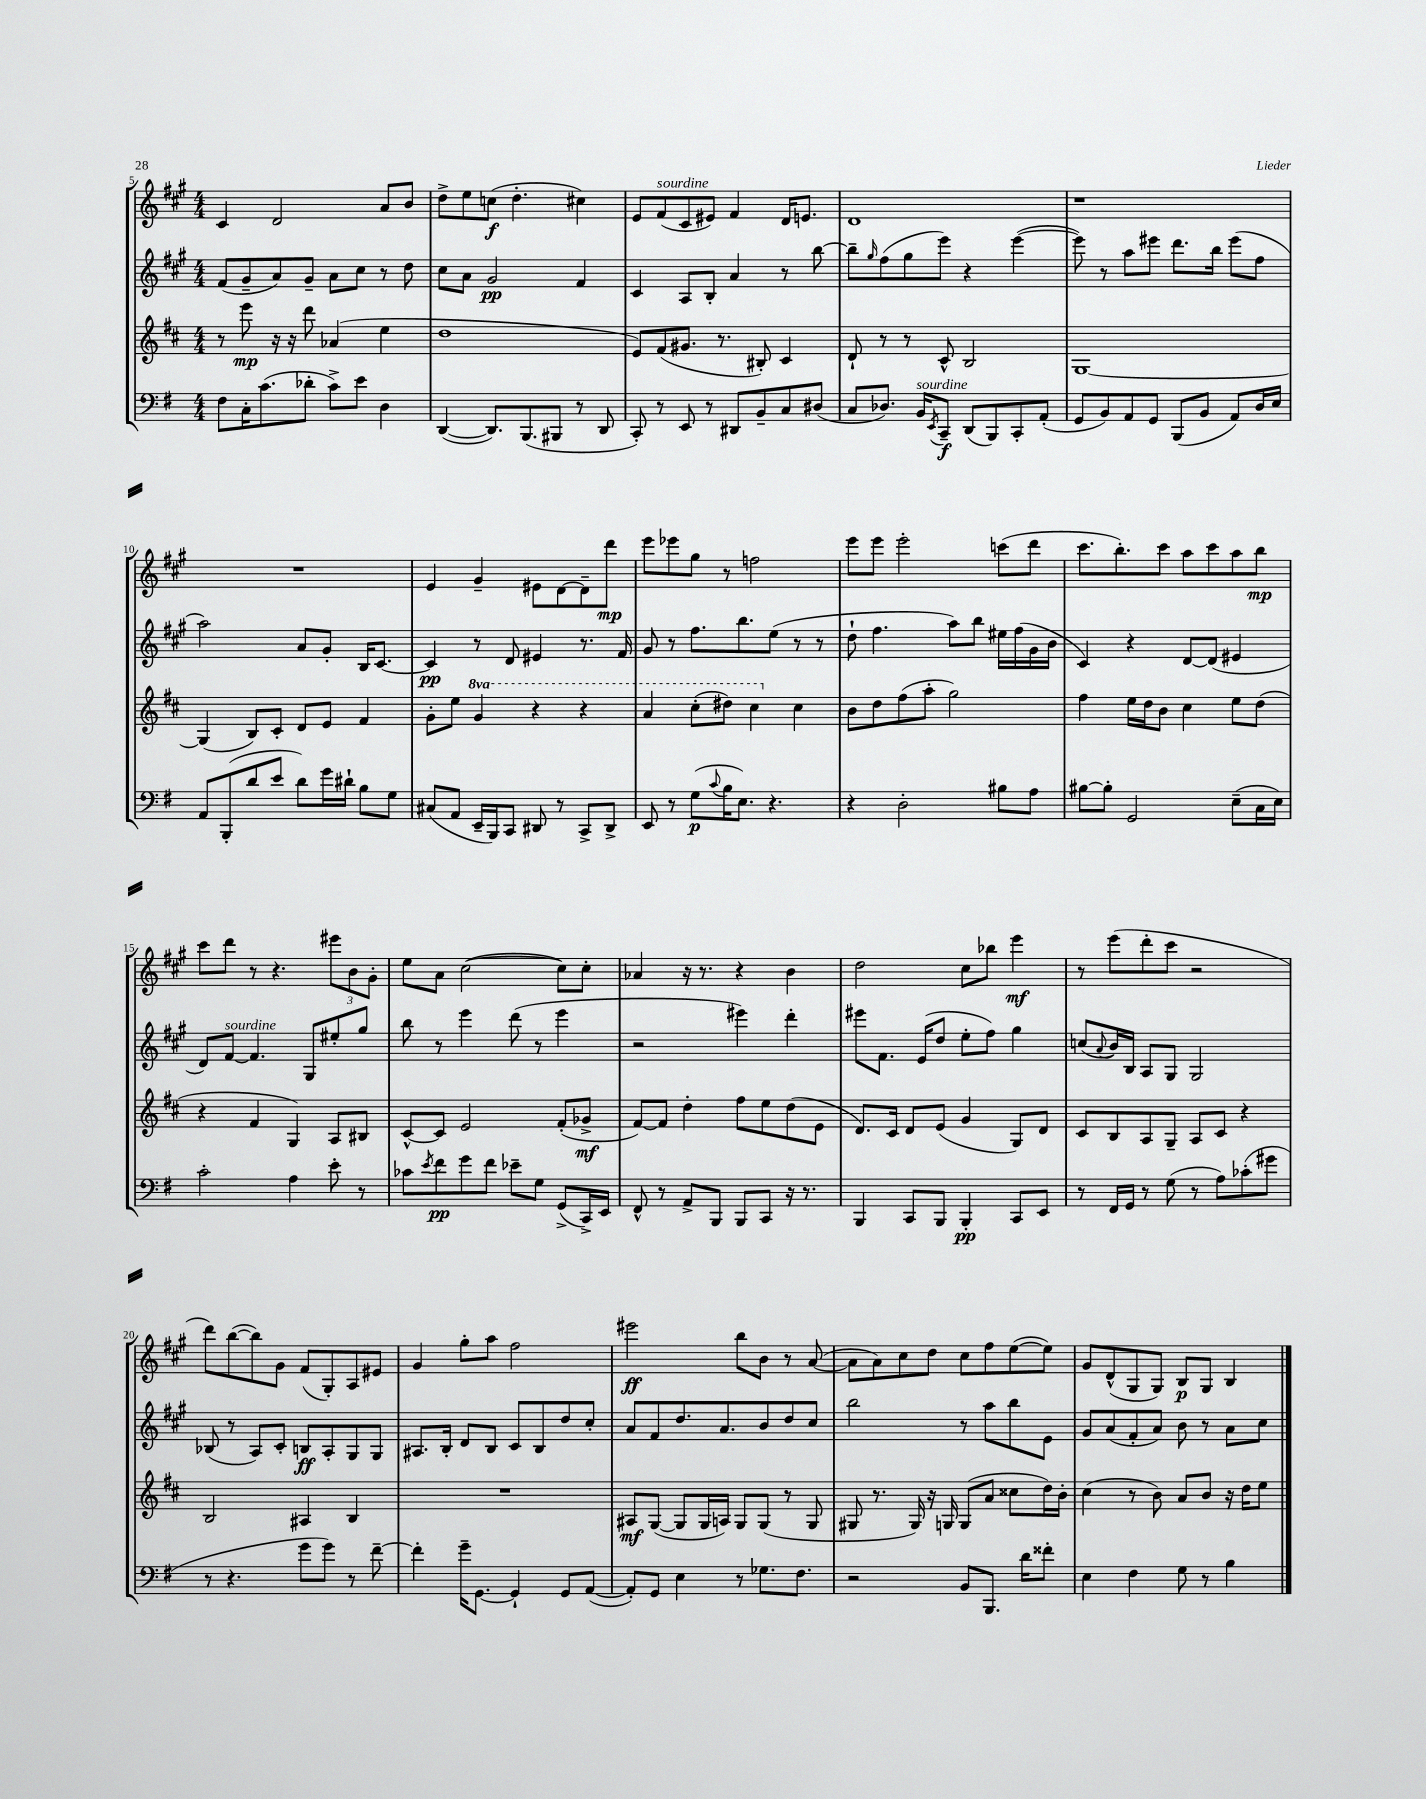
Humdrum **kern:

**kern	**dynam	**kern	**dynam	**kern	**dynam	**kern	**dynam
*part4	*part4	*part3	*part3	*part2	*part2	*part1	*part1
*staff4	*staff4	*staff3	*staff3	*staff2	*staff2	*staff1	*staff1
*clefF4	*	*clefG2	*	*clefG2	*	*clefG2	*
*k[f#]	*	*k[f#c#]	*	*k[f#c#g#]	*	*k[f#c#g#]	*
*M4/4	*	*M4/4	*	*M4/4	*	*M4/4	*
=5	=5	=5	=5	=5	=5	=5	=5
8F#\L	.	8r	.	(8f#/L	.	4c#/	.
16C'\K	.	8eee\	mp	8g#~/	.	.	.
(8.c\	.	.	.	.	.	.	.
.	.	16r	.	8a/)	.	2d/	.
.	.	16r	.	.	.	.	.
8d-X'\J	.	8ddd\	.	8g#~/J	.	.	.
8c^\L)	.	(4a-X/	.	8a\L	.	.	.
8e\J	.	.	.	8cc#\J	.	.	.
4D\	.	4ee\	.	8r	.	8a/L	.
.	.	.	.	8dd\	.	8b/J	.
=6	=6	=6	=6	=6	=6	=6	=6
([4DD/	.	1dd	.	8cc#\L	.	8dd^\L	.
.	.	.	.	8a\J	.	8ee\	.
8.DD/L])	.	.	.	2g#/	pp	(8ccn\J	f
.	.	.	.	.	.	4.dd'\	.
(8.BBB/	.	.	.	.	.	.	.
8BBB#X/J	.	.	.	.	.	.	.
8r	.	.	.	4f#/	.	4cc#X\)	.
8DD/	.	.	.	.	.	.	.
=7	=7	=7	=7	=7	=7	=7	=7
8CC'/)	.	8e/L)	.	4c#/	.	8e/L	.
!	!	!	!	!	!	!LO:TX:a:i:t=sourdine	!
8r	.	(8f#/	.	.	.	(8f#/	.
8EE/	.	8.g#X/J	.	8A/L	.	8c#/	.
8r	.	.	.	8B'/J	.	8e#X/J)	.
.	.	8.r	.	.	.	.	.
8DD#X/L	.	.	.	4a/	.	4f#/	.
8BB~/	.	8B#X'/)	.	.	.	.	.
8C/	.	4c#/	.	8r	.	16d/KL	.
.	.	.	.	.	.	8.en/J	.
(8D#X/J	.	.	.	[8bb\	.	.	.
=8	=8	=8	=8	=8	=8	=8	=8
8C/L	.	8d`/	.	8bb~\L]	.	1d	.
.	.	.	.	16qqgg#/	.	.	.
8.D-X/J)	.	8r	.	(8ff#\	.	.	.
.	.	8r	.	8gg#\	.	.	.
!LO:TX:a:i:t=sourdine	!	!	!	!	!	!	!
16BB/KL	.	.	.	.	.	.	.
8qEE/	.	.	.	.	.	.	.
8CC~/J	f	8c#^^/	.	8eee\J)	.	.	.
(8DD/L	.	2B/	.	4r	.	.	.
8BBB/)	.	.	.	.	.	.	.
8CC'/	.	.	.	([4eee\	.	.	.
(8AA'/J	.	.	.	.	.	.	.
=9	=9	=9	=9	=9	=9	=9	=9
8GG/L	.	[1G	.	8eee\])	.	1r	.
8BB/)	.	.	.	8r	.	.	.
8AA/	.	.	.	8aa\L	.	.	.
8GG/J	.	.	.	8eee#X\J	.	.	.
(8BBB/L	.	.	.	8.ddd\L	.	.	.
8BB/J	.	.	.	.	.	.	.
.	.	.	.	16bb\Jk	.	.	.
8AA/L)	.	.	.	(8eee#\L	.	.	.
16D/L	.	.	.	8ff#\J	.	.	.
16E/JJ	.	.	.	.	.	.	.
!!LO:LB:g=z
=10	=10	=10	=10	=10	=10	=10	=10
8AA/L	.	(4G/]	.	2aa\)	.	1r	.
(8BBB'/	.	.	.	.	.	.	.
8d/	.	8B/L)	.	.	.	.	.
8e/J	.	8c#'/J	.	.	.	.	.
8d\L)	.	8d/L	.	8a/L	.	.	.
16g\L	.	8e/J	.	8g#'/J	.	.	.
16d#X`\JJ	.	.	.	.	.	.	.
8B\L	.	4f#/	.	16B/KL	.	.	.
.	.	.	.	[8.c#/J	.	.	.
8G\J	.	.	.	.	.	.	.
=11	=11	=11	=11	=11	=11	=11	=11
(8C#X/L	.	8g'\L	.	4c#/]	pp	4e/	.
8AA/J	.	8ee\J	.	.	.	.	.
*	*	*8va	*	*	*	*	*
16EE~/LL	.	4gg/	.	8r	.	4g#~/	.
16BBB/J)	.	.	.	.	.	.	.
8CC/J	.	.	.	8d/	.	.	.
8DD#X/	.	4r	.	4e#X/	.	8e#X\L	.
8r	.	.	.	.	.	[8d\	.
8CC^/L	.	4r	.	8.r	.	8d~\]	.
8DD#^/J	.	.	.	.	.	8ddd\J	mp
.	.	.	.	16f#/	.	.	.
=12	=12	=12	=12	=12	=12	=12	=12
8EE/	.	4aa/	.	8g#/	.	8eee\L	.
8r	.	.	.	8r	.	8eee-X\	.
(8G\L	p	(8ccc#'\L	.	8.ff#\L	.	8gg#\J	.
8qqc/	.	.	.	.	.	.	.
16B\K	.	8ddd#X\J)	.	.	.	8r	.
8.E\J)	.	.	.	8.bb\	.	.	.
.	.	4ccc#\	.	.	.	2ffn\	.
4.r	.	.	.	(8ee\J	.	.	.
*	*	*X8va	*	*	*	*	*
.	.	4cc#\	.	8r	.	.	.
.	.	.	.	8r	.	.	.
=13	=13	=13	=13	=13	=13	=13	=13
4r	.	8b\L	.	8dd`\	.	8eee\L	.
.	.	8dd\	.	4.ff#\	.	8eee\J	.
2D'\	.	(8ff#\	.	.	.	2eee'\	.
.	.	8aa'\J	.	.	.	.	.
.	.	2gg\)	.	8aa\L)	.	.	.
.	.	.	.	8bb\J	.	.	.
8B#X\L	.	.	.	16ee#X\LL	.	(8cccn\L	.
.	.	.	.	(16ff#\	.	.	.
8A\J	.	.	.	16g#\	.	8ddd\J	.
.	.	.	.	16b\JJ	.	.	.
=14	=14	=14	=14	=14	=14	=14	=14
[8B#X\L	.	4ff#\	.	4c#/)	.	8.ccc#\L	.
8B#'\J]	.	.	.	.	.	.	.
.	.	.	.	.	.	8.bb'\)	.
2GG/	.	16ee\LL	.	4r	.	.	.
.	.	16dd\J	.	.	.	.	.
.	.	8b\J	.	.	.	8ccc#\J	.
.	.	4cc#\	.	[8d/L	.	8aa\L	.
.	.	.	.	(8d/J]	.	8ccc#\	.
(8E~\L	.	8ee\L	.	4e#X/	.	8aa\	.
16C\L	.	(8dd\J	.	.	.	8bb\J	mp
16E\JJ)	.	.	.	.	.	.	.
!!LO:LB:g=z
=15	=15	=15	=15	=15	=15	=15	=15
2c'\	.	4r	.	8d/L)	.	8ccc#\L	.
!	!	!	!	!LO:TX:a:i:t=sourdine	!	!	!
.	.	.	.	[8f#/J	.	8ddd\J	.
.	.	4f#/	.	4.f#/]	.	8r	.
.	.	.	.	.	.	4.r	.
4A\	.	4G/)	.	.	.	.	.
.	.	.	.	8G#/L	.	.	.
8e'\	.	8A/L	.	8ee#X'/	.	12eee#X\L	.
.	.	.	.	.	.	12b\	.
8r	.	8B#X/J	.	8gg#/J	.	.	.
.	.	.	.	.	.	12g#'\J	.
=16	=16	=16	=16	=16	=16	=16	=16
8c-X\L	.	[8c#^^/L	.	8bb\	.	8ee\L	.
8qe/	.	.	.	.	.	.	.
8f#\	pp	8c#/J]	.	8r	.	8a\J	.
8g\	.	2e/	.	4eee\	.	([2cc#\	.
8f#\J	.	.	.	.	.	.	.
8e-X~\L	.	.	.	(8ddd\	.	.	.
8G\J	.	.	.	8r	.	.	.
(8GG^/L	.	(8f#'/L	.	4eee\	.	8cc#\L])	.
16CC^/L)	.	8g-X^/J	mf	.	.	8cc#'\J	.
16EE/JJ	.	.	.	.	.	.	.
=17	=17	=17	=17	=17	=17	=17	=17
8FF#^^/	.	[8f#/L)	.	2r	.	4a-X/	.
8r	.	8f#/J]	.	.	.	.	.
8AA^/L	.	4dd'\	.	.	.	16r	.
.	.	.	.	.	.	8.r	.
8BBB/J	.	.	.	.	.	.	.
8BBB/L	.	8ff#\L	.	4eee#X\)	.	4r	.
8CC/J	.	8ee\	.	.	.	.	.
16r	.	(8dd\	.	4ddd'\	.	4b\	.
8.r	.	.	.	.	.	.	.
.	.	8e\J	.	.	.	.	.
=18	=18	=18	=18	=18	=18	=18	=18
4BBB/	.	8.d/L)	.	8eee#X\L	.	2dd\	.
.	.	.	.	8.f#\J	.	.	.
.	.	16c#/Jk	.	.	.	.	.
8CC/L	.	8d/L	.	.	.	.	.
.	.	.	.	(16e/KL	.	.	.
8BBB/J	.	(8e/J	.	8dd/J	.	.	.
4BBB'/	pp	4g/	.	8ee'\L	.	8cc#\L	.
.	.	.	.	8ff#\J)	.	8bb-X\J	.
8CC/L	.	8G/L)	.	4gg#\	.	4eee\	mf
8EE/J	.	8d/J	.	.	.	.	.
=19	=19	=19	=19	=19	=19	=19	=19
8r	.	8c#/L	.	(8ccn/L	.	8r	.
.	.	.	.	8qqa/	.	.	.
16FF#/LL	.	8B/	.	16b/L)	.	(8eee\L	.
16GG/JJ	.	.	.	16B/JJ	.	.	.
8r	.	8A/	.	8A/L	.	8ddd'\	.
(8G\	.	8G~/J	.	8G#/J	.	8ccc#\J	.
8r	.	8A/L	.	2G#/	.	2r	.
8A\L)	.	8c#/J	.	.	.	.	.
(8c-X'\	.	4r	.	.	.	.	.
8g#X\J	.	.	.	.	.	.	.
!!LO:LB:g=z
=20	=20	=20	=20	=20	=20	=20	=20
8r	.	2B/	.	(8B-X/	.	8ddd\L)	.
4.r	.	.	.	8r	.	([8bb\	.
.	.	.	.	8A/L)	.	8bb\])	.
.	.	.	.	8c#'/J	.	8g#\J	.
8g\L	.	4A#X/	.	8Bn/L	ff	(8f#/L	.
8g\J)	.	.	.	8A'/	.	8G#'/)	.
8r	.	4B/	.	8G#/	.	8A/	.
[8f#~\	.	.	.	8G#/J	.	8e#X/J	.
=21	=21	=21	=21	=21	=21	=21	=21
4f#'\]	.	1r	.	8.A#X/L	.	4g#/	.
.	.	.	.	16B'/Jk	.	.	.
16g~\KL	.	.	.	8d/L	.	8gg#'\L	.
[8.GG\J	.	.	.	.	.	.	.
.	.	.	.	8B/J	.	8aa\J	.
4GG`/]	.	.	.	8c#/L	.	2ff#\	.
.	.	.	.	8B/	.	.	.
8GG/L	.	.	.	8dd/	.	.	.
([8AA/J	.	.	.	8cc#'/J	.	.	.
=22	=22	=22	=22	=22	=22	=22	=22
8AA'/L])	.	8A#X/L	mf	8a/L	.	2eee#X\	ff
8GG/J	.	([8G/J	.	8f#/	.	.	.
4E\	.	8G/L]	.	8.dd/	.	.	.
.	.	16G/L	.	.	.	.	.
.	.	16An/JJ)	.	8.a/	.	.	.
8r	.	8G/L	.	.	.	8bb\L	.
8.G-X\L	.	(8G/J	.	8b/	.	8b\J	.
.	.	8r	.	8dd/	.	8r	.
8.F#\J	.	.	.	.	.	.	.
.	.	8G/	.	8cc#/J	.	([8a/	.
=23	=23	=23	=23	=23	=23	=23	=23
2r	.	8G#X/	.	2bb\	.	8a\L]	.
.	.	8.r	.	.	.	8a\)	.
.	.	.	.	.	.	8cc#\	.
.	.	16G#/)	.	.	.	.	.
.	.	16r	.	.	.	8dd\J	.
.	.	16Gn/	.	.	.	.	.
8BB/L	.	(8G/L	.	8r	.	8cc#\L	.
8.BBB/J	.	8a/J	.	8aa\L	.	8ff#\	.
.	.	8cc##X\L	.	8bb\	.	([8ee\	.
16d\KL	.	.	.	.	.	.	.
8f##X'\J	.	16dd\L)	.	8e\J	.	8ee\J])	.
.	.	16b'\JJ	.	.	.	.	.
=24	=24	=24	=24	=24	=24	=24	=24
4E\	.	(4cc#\	.	8g#/L	.	8g#/L	.
.	.	.	.	(8a/	.	(8d^^/	.
4F#\	.	8r	.	8f#'/	.	8G#/	.
.	.	8b\)	.	8a/J)	.	8G#/J)	.
8G\	.	8a/L	.	8b\	.	8B/L	p
8r	.	8b/J	.	8r	.	8G#/J	.
4B\	.	16r	.	8a\L	.	4B/	.
.	.	16dd\KL	.	.	.	.	.
.	.	8ee\J	.	8cc#\J	.	.	.
==	==	==	==	==	==	==	==
*-	*-	*-	*-	*-	*-	*-	*-
